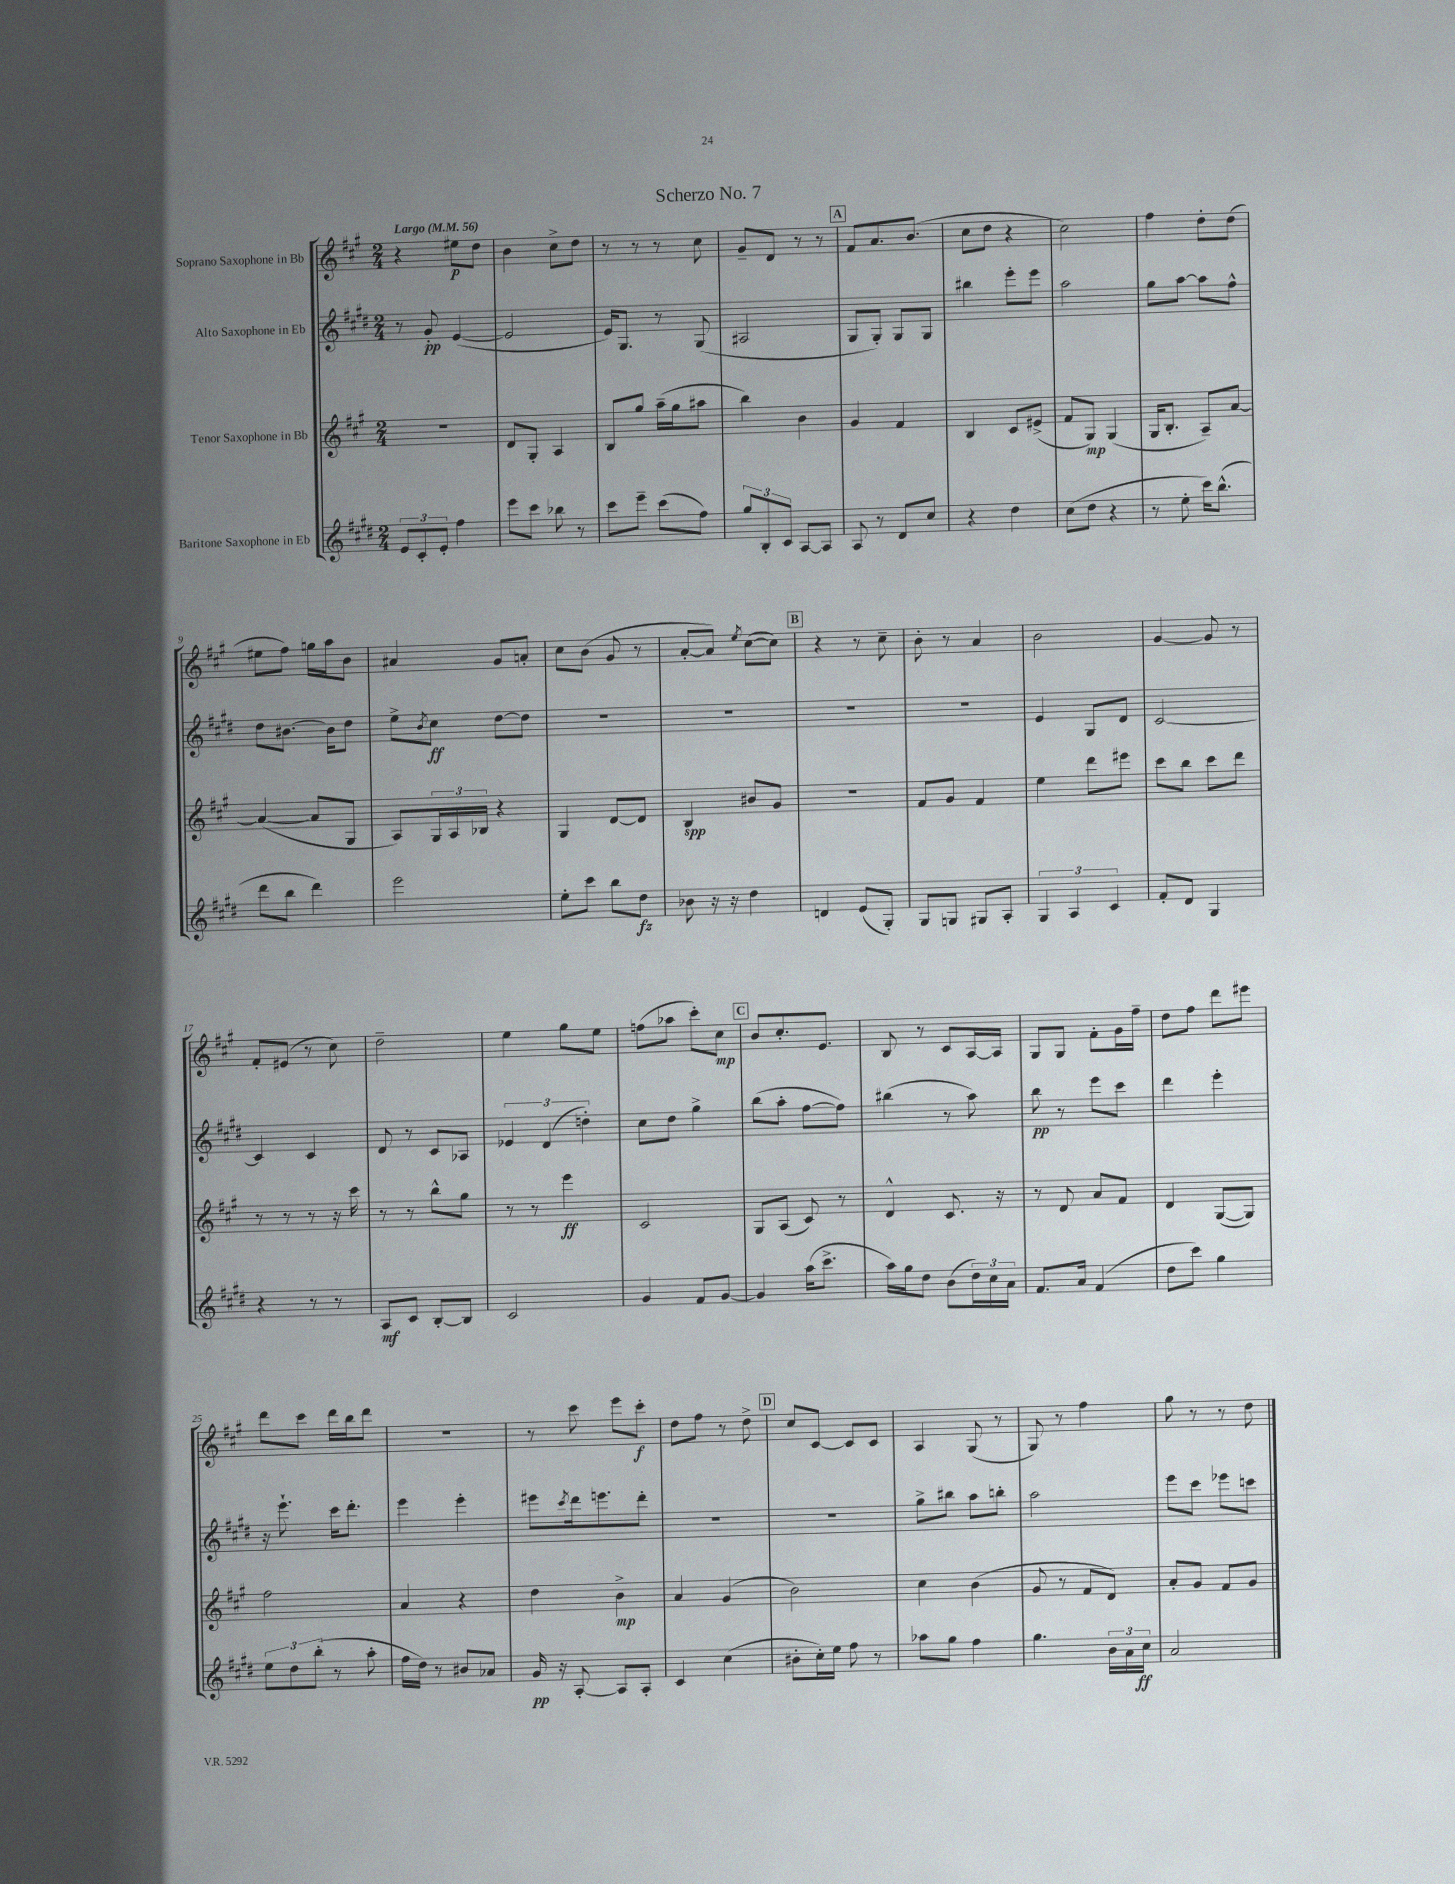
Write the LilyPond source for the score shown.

\header { title = "Scherzo No. 7" }
<<
\new StaffGroup <<
\new Staff = "s0" \with { instrumentName = "Soprano Saxophone in Bb" } {
    \clef treble \key a \major \numericTimeSignature \time 2/4 \tempo "Largo" 4 = 56
    r4 eis''8\p d''8 |
    b'4 cis''8-> d''8 |
    r8 r8 r8 cis''8 |
    gis'8-- d'8 r8 r8 |
    \mark \markup { \box "A" } fis'8 a'8. b'8.( |
    cis''8 d''8 r4 |
    cis''2) |
    fis''4 d''8-. d''8( |
    eis''8 fis''8) g''16 a''16 b'8 |
    ais'4 gis'8 a'8-. |
    cis''8 b'8( gis'8 r8 |
    a'8~-. a'8) \acciaccatura { e''8 } cis''8~( cis''8) |
    \mark \markup { \box "B" } r4 r8 cis''8-- |
    b'8-. r8 a'4 |
    b'2 |
    gis'4~ gis'8 r8 |
    fis'8-. eis'8( r8 cis''8) |
    d''2-- |
    e''4 gis''8 e''8 |
    f''8( aes''8 cis'''8-.) cis''8\mp |
    \mark \markup { \box "C" } b'8 cis''8.-. e'8. |
    b8 r8 cis'8 a16~ a16 |
    gis8 gis8 fis'8-. gis'16 fis''16-- |
    d''8 fis''8 d'''8 eis'''8 |
    d'''8 cis'''8 d'''16 b''16 d'''8 |
    R2 |
    r8 cis'''8 e'''8 cis'''8-.\f |
    d''8 fis''8 r8 d''8-> |
    \mark \markup { \box "D" } cis''8 cis'8~ cis'8 cis'8 |
    a4 gis8( r8 |
    gis8) r8 fis''4 |
    gis''8 r8 r8 d''8 \bar "|." |
}
\new Staff = "s1" \with { instrumentName = "Alto Saxophone in Eb" } {
    \clef treble \key e \major \numericTimeSignature \time 2/4
    r8 gis'8-.\pp e'4~( |
    e'2 |
    e'16) gis8. r8 gis8( |
    ais2 |
    \mark \markup { \box "A" } gis8 gis8-.) gis8 gis8 |
    bis''4 e'''8-. e'''8 |
    a''2 |
    gis''8 a''8~ a''8 fis''8-^ |
    dis''8 bis'8.~ bis'16 dis''8 |
    e''8-> \acciaccatura { b'8 } cis''8\ff dis''8~ dis''8 |
    R2 |
    R2 |
    \mark \markup { \box "B" } R2 |
    R2 |
    e'4 gis8 dis'8 |
    cis'2~ |
    cis'4 cis'4 |
    dis'8 r8 cis'8 aes8 |
    \tuplet 3/2 { ees'4 dis'4( d''4-.) } |
    cis''8 dis''8 gis''4-> |
    \mark \markup { \box "C" } b''8( a''8-. fis''8~ fis''8) |
    bis''4( r8 a''8) |
    b''8\pp r8 e'''8 cis'''8 |
    dis'''4 e'''4-. |
    r16 e'''8.-! cis'''16 dis'''8.-. |
    e'''4 e'''4-. |
    eis'''8 \acciaccatura { cis'''8 } dis'''16 e'''8. dis'''8-. |
    R2 |
    \mark \markup { \box "D" } R2 |
    gis''8-> bis''8 a''8 b''8-. |
    a''2 |
    e'''8 cis'''8 ees'''8 c'''8 \bar "|." |
}
\new Staff = "s2" \with { instrumentName = "Tenor Saxophone in Bb" } {
    \clef treble \key a \major \numericTimeSignature \time 2/4
    R2 |
    d'8 gis8-. a4 |
    b8 gis''8 a''16--( gis''16 ais''8 |
    b''4) b'4 |
    \mark \markup { \box "A" } gis'4 fis'4 |
    b4 cis'8 eis'8->( |
    fis'8 gis8\mp) gis4( |
    gis16 b8.-. a8--) a'8~ |
    a'4~( a'8 gis8 |
    a8) \tuplet 3/2 { gis16 a16 bes16 } r4 |
    gis4 d'8~ d'8 |
    b4\spp bis'8 gis'8 |
    \mark \markup { \box "B" } r2 |
    fis'8 gis'8 fis'4 |
    e''4 d'''8 eis'''8 |
    cis'''8 b''8 cis'''8 d'''8 |
    r8 r8 r8 r16 cis'''16 |
    r8 r8 b''8-^ gis''8 |
    r8 r8 e'''4\ff |
    cis'2 |
    \mark \markup { \box "C" } gis8 a8( cis'8) r8 |
    d'4-^ cis'8. r16 |
    r8 d'8 a'8 fis'8 |
    d'4 gis8~( gis8) |
    fis''2 |
    a'4 r4 |
    d''4 b'4->\mp |
    a'4 gis'4( |
    \mark \markup { \box "D" } b'2) |
    cis''4 b'4( |
    gis'8 r8 fis'8 d'8) |
    a'8-. gis'8 fis'8 gis'8 \bar "|." |
}
\new Staff = "s3" \with { instrumentName = "Baritone Saxophone in Eb" } {
    \clef treble \key e \major \numericTimeSignature \time 2/4
    \tuplet 3/2 { e'8 cis'8-. e'8-. } fis''4 |
    e'''8 cis'''8 bes''8 r8 |
    cis'''8 e'''8-- cis'''8( fis''8) |
    \tuplet 3/2 { gis''8 b8-. cis'8 } a8~ a8 |
    \mark \markup { \box "A" } a8 r8 dis'8 cis''8 |
    r4 dis''4 |
    cis''8( dis''8 r4 |
    r8 e''8-. cis'''16) b''8.-^( |
    dis'''8 b''8 dis'''4) |
    e'''2 |
    e''8-. cis'''8 b''8 dis''8\fz |
    bes'8 r16 r16 dis''4 |
    \mark \markup { \box "B" } d'4 e'8( gis8-.) |
    gis8 g8 gis8 a8-. |
    \tuplet 3/2 { gis4 a4 cis'4 } |
    fis'8-. dis'8 gis4 |
    r4 r8 r8 |
    a8\mf cis'8 b8~-. b8 |
    cis'2 |
    gis'4 fis'8 gis'8~ |
    \mark \markup { \box "C" } gis'4 a''16( cis'''8.-> |
    a''16) gis''16 dis''8 b'8( \tuplet 3/2 { dis''16) cis''16 a'16 } |
    fis'8. a'16 fis'4( |
    dis''8 cis'''8) gis''4 |
    \tuplet 3/2 { e''8 dis''8 b''8-.( } r8 a''8-. |
    fis''16 dis''16) r8 bis'8 aes'8 |
    gis'16\pp r16 a8~-. a8 a8-. |
    cis'4 cis''4( |
    \mark \markup { \box "D" } bis'8-. cis''16-.) e''16 fis''8 r8 |
    aes''8 gis''8 fis''4 |
    gis''4. \tuplet 3/2 { b'16 a'16 cis''16\ff } |
    a'2 \bar "|." |
}
>>
>>
